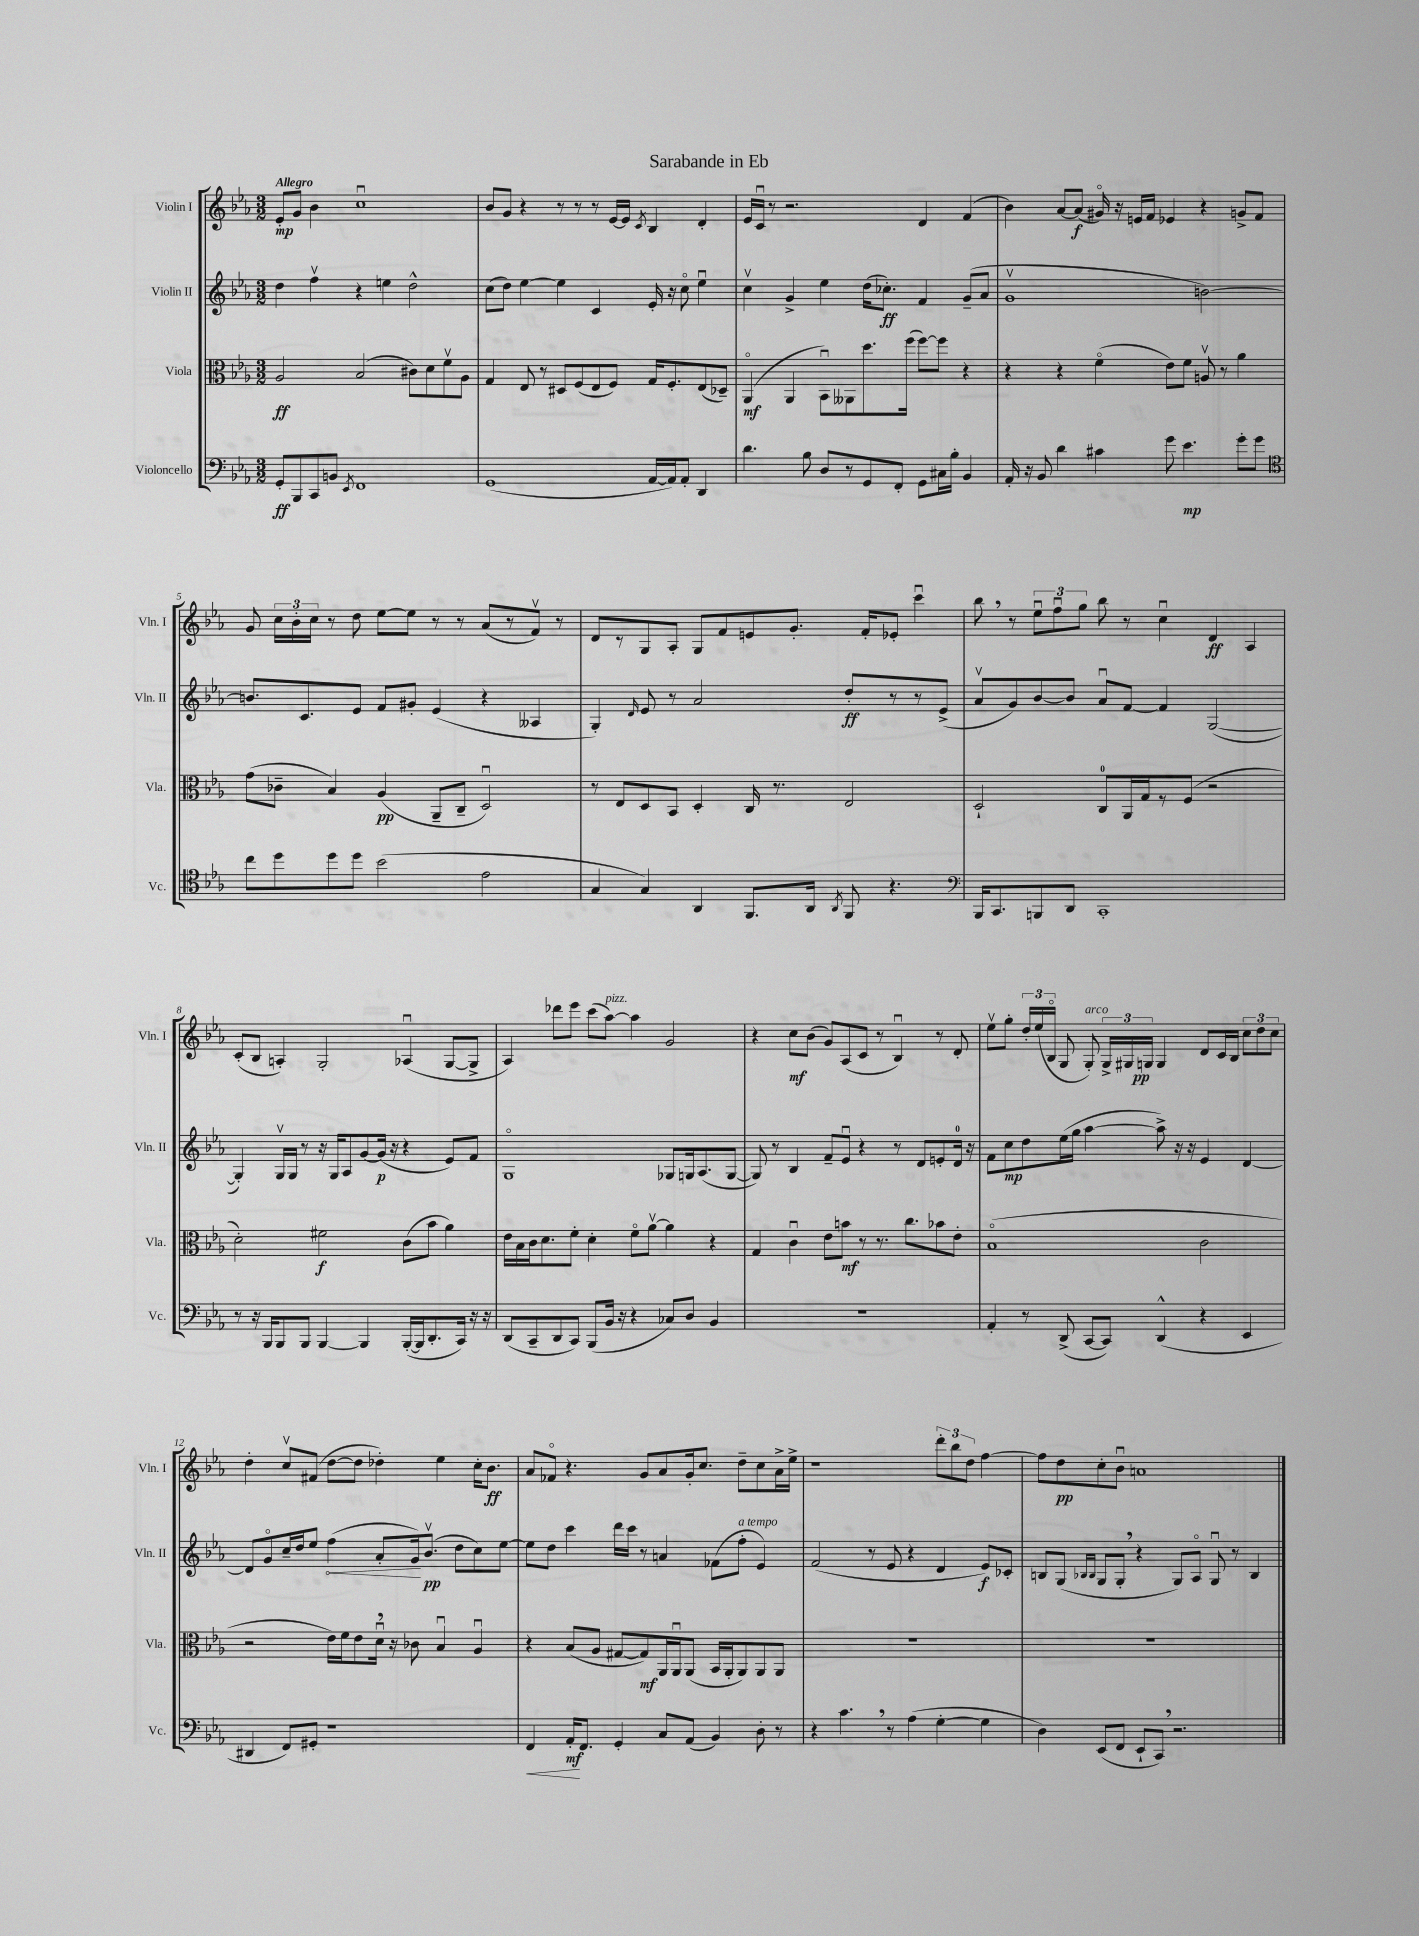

**kern	**kern	**kern	**kern
*staff4	*staff3	*staff2	*staff1
*clefF4	*clefC3	*clefG2	*clefG2
*k[b-e-a-]	*k[b-e-a-]	*k[b-e-a-]	*k[b-e-a-]
*M3/2	*M3/2	*M3/2	*M3/2
8GG'	2A-	4dd	8e-'
8BBB-	.	.	8g
8CC	.	4ffv	4b-
8BB	.	.	.
8qEE-	.	.	.
1FF	(2B-	4r	1ccu
.	.	4ee	.
.	8c#)	2dd^^	.
.	8d	.	.
.	8fv	.	.
.	8A-	.	.
=	=	=	=
(1GG	4G	(8cc	8b-
.	.	8dd)	8g
.	8E-	[4ee-	4r
.	8r	.	.
.	8D#	4ee-]	8r
.	(8F	.	8r
.	8E-	4c	8r
.	8F)	.	[16e-
.	.	.	16e-]
.	.	.	8qc
[16AA-	16G	16e-'	4B-
16AA-])	8.F'	16r	.
8AA-'	.	8cco	.
4DD	(8E-	4ee-u	4d'
.	8D-~)	.	.
=	=	=	=
4.d	(4AA-o	4ccv	16e-
.	.	.	16cu
.	.	.	8r
.	4AA-	4g^	2.r
8B-	.	.	.
8D	8BB-u)	4ee-	.
8r	8AA--	.	.
8GG	8.dd	(16dd	.
.	.	8.cc-')	.
8FF'	.	.	.
.	(16ff	.	.
8GG	[8ff)	4f	4d
16C#	8ff]	.	.
16B-'	.	.	.
4BB-	4r	(8g~	(4f
.	.	8a-	.
=	=	=	=
16AA-'	4r	1gv	4b-)
16r	.	.	.
8BB-	.	.	.
4d	4r	.	[8a-
.	.	.	(8a-]
4c#	(4fo	.	16g#o)
.	.	.	16r
.	.	.	16e
.	.	.	16f
8g	8e-)	.	4e-
4.e-	8f	.	.
.	8Av	[2b)	4r
.	8r	.	.
8g'	4a-	.	8g^
8g	.	.	8f
=	=	=	=
*clefC4	*	*	*
8cc	(8g	8.b]	8g
8dd	8c-~	.	24cc
.	.	.	24b-'
.	.	8.c	.
.	.	.	24cc
8dd	4B-)	.	8r
8dd	.	8e-	8dd
(2b-	(4A-	8f	[8ee-
.	.	8g#'	8ee-]
.	8AA-~	(4e-	8r
.	8C~	.	8r
2e-	2Du)	4r	(8a-
.	.	.	8r
.	.	4A--	8fv)
.	.	.	8r
=	=	=	=
4G	8r	4G')	8d
.	8E-	.	8r
.	.	16qqd	.
4G)	8D	8e-	8G
.	8BB-	8r	8A-'
4AA-	4D'	2a-	8G
.	.	.	8f
8.FF	16C	.	8e
.	8.r	.	.
.	.	.	8.g'
16AA-	.	.	.
8qAA-	.	.	.
8FF	2E-	8dd'	.
.	.	.	16f'
4.r	.	8r	8e-'
.	.	8r	4cccu
.	.	(8e-^	.
=	=	=	=
*clefF4	*	*	*
16BBB-	2D`	8a-v	8bb-
8.CC	.	.	.
.	.	8g)	8r
8BBB	.	[8b-	12ee-u
.	.	.	12ffu
8DD	.	8b-]	.
.	.	.	12gg
1CC'	8C	8a-u	8bb-
.	16AA-	[8f	8r
.	16G	.	.
.	8r	4f]	4ccu
.	(8F	.	.
.	2r	([2G	4d
.	.	.	4A-
=	=	=	=
8r	2d')	4G'])	(8c'
16r	.	.	8B-
16BBB-	.	.	.
8BBB-	.	16Gv	4A')
.	.	16G	.
8BBB-	.	8r	.
[4BBB-	2f#	16r	2G'
.	.	16G	.
.	.	8A-	.
4BBB-]	.	[8g	.
.	.	(16g]	.
.	.	16r	.
([16BBB-'	(8c	4r	(4A-u
16BBB-]	.	.	.
8.DD'	8b-	.	.
.	4a-)	8e-)	[8G
16CC)	.	.	.
16r	.	8f	8G^]
16r	.	.	.
=	=	=	=
(8DD	16e-	1Go	4A-)
.	16B-	.	.
8CC~	16c	.	.
.	8.d	.	.
8DD	.	.	8ddd-
8CC)	8f'	.	8eee-
(8BBB-	4d'	.	(8ccc
16BB-	.	.	[8aa-)
16r	.	.	.
4r	8fo	.	4aa-]
.	[8a-v	.	.
8C-)	4a-]	8G-	2g
8D	.	16G	.
.	.	(8.A-	.
4BB-	4r	.	.
.	.	[8G	.
=	=	=	=
1.r	4G	8G])	4r
.	.	8r	.
.	4cu	4B-	8cc
.	.	.	(8b-
.	8e-	8f~	8g)
.	8b	8e-u	(8A-
.	8r	4r	8c
.	8.r	.	8r
.	.	8r	4B-u)
.	8.cc	.	.
.	.	8d	.
.	8b-	8e'	8r
.	8e-'	16d	8d'
.	.	16r	.
=	=	=	=
4AA-'	(1B-o	8f	8ee-v
.	.	8cc	8gg'
8r	.	8dd	24dd'
.	.	.	(24ee-
.	.	.	24B-o
(8DD^	.	(16ee-	8G
.	.	16gg	.
[8CC	.	[4aa-	8G')
8CC])	.	.	24G^
.	.	.	24G#
.	.	.	24G
(4DD^^	.	8aa-^])	4G
.	.	16r	.
.	.	16r	.
4r	2c	4e-	8d
.	.	.	16c
.	.	.	16B-
4EE-	.	[4d	12cc
.	.	.	12dd
.	.	.	12cc
=	=	=	=
4DD#	2r	8d]	4dd'
.	.	8go	.
8FF)	.	16cc~	8ccv
.	.	16dd	.
8GG#'	.	8ee-	(8f#
1r	16e-)	(4ff	[8dd
.	16f	.	.
.	8e-	.	8dd]
.	16du	8a-'	4dd-')
.	16r	.	.
.	8c-	16g)	.
.	.	(8.b-v	.
.	4B-u	.	4ee-
.	.	8dd	.
.	4A-u	8cc)	16cc'
.	.	.	8.b-
.	.	[8ee-	.
=	=	=	=
4FF	4r	8ee-]	8a-
.	.	8dd	8f-o
16AA-'	(8B-	4ccc	4.r
8.FF	.	.	.
.	8A-	.	.
4GG'	[8G#	16ddd	.
.	.	16ccc	.
.	8G#])	8r	8g
8C	16AA-	4a	8a-
.	16AA-u	.	.
(8AA-	(8AA-	.	16g'
.	.	.	8.cc
4BB-)	16BB-	(8f-	.
.	16AA-'	.	.
.	8AA-)	8ff'	8dd~
8D'	8AA-	4e-)	8cc
8r	8AA-	.	16a-^
.	.	.	16ee-^
=	=	=	=
4r	1.r	(2f	1r
4.c	.	.	.
.	.	8r	.
8r	.	8e-	.
(4A-	.	4r	.
[4G'	.	4d	12ddd'
.	.	.	12bb-
.	.	.	12dd
4G]	.	8e-)	[4ff
.	.	8c-'	.
=	=	=	=
4D)	1.r	8B	8ff]
.	.	(8G	8dd
.	.	16qqB-	.
.	.	16qqB-	.
(8EE-	.	8G	8cc'
8FF	.	8G'	8b-u
8EE-`	.	4r	1a
8CC)	.	.	.
2.r	.	8G)	.
.	.	8A-o	.
.	.	8Gu	.
.	.	8r	.
.	.	4B-	.
==	==	==	==
*-	*-	*-	*-
